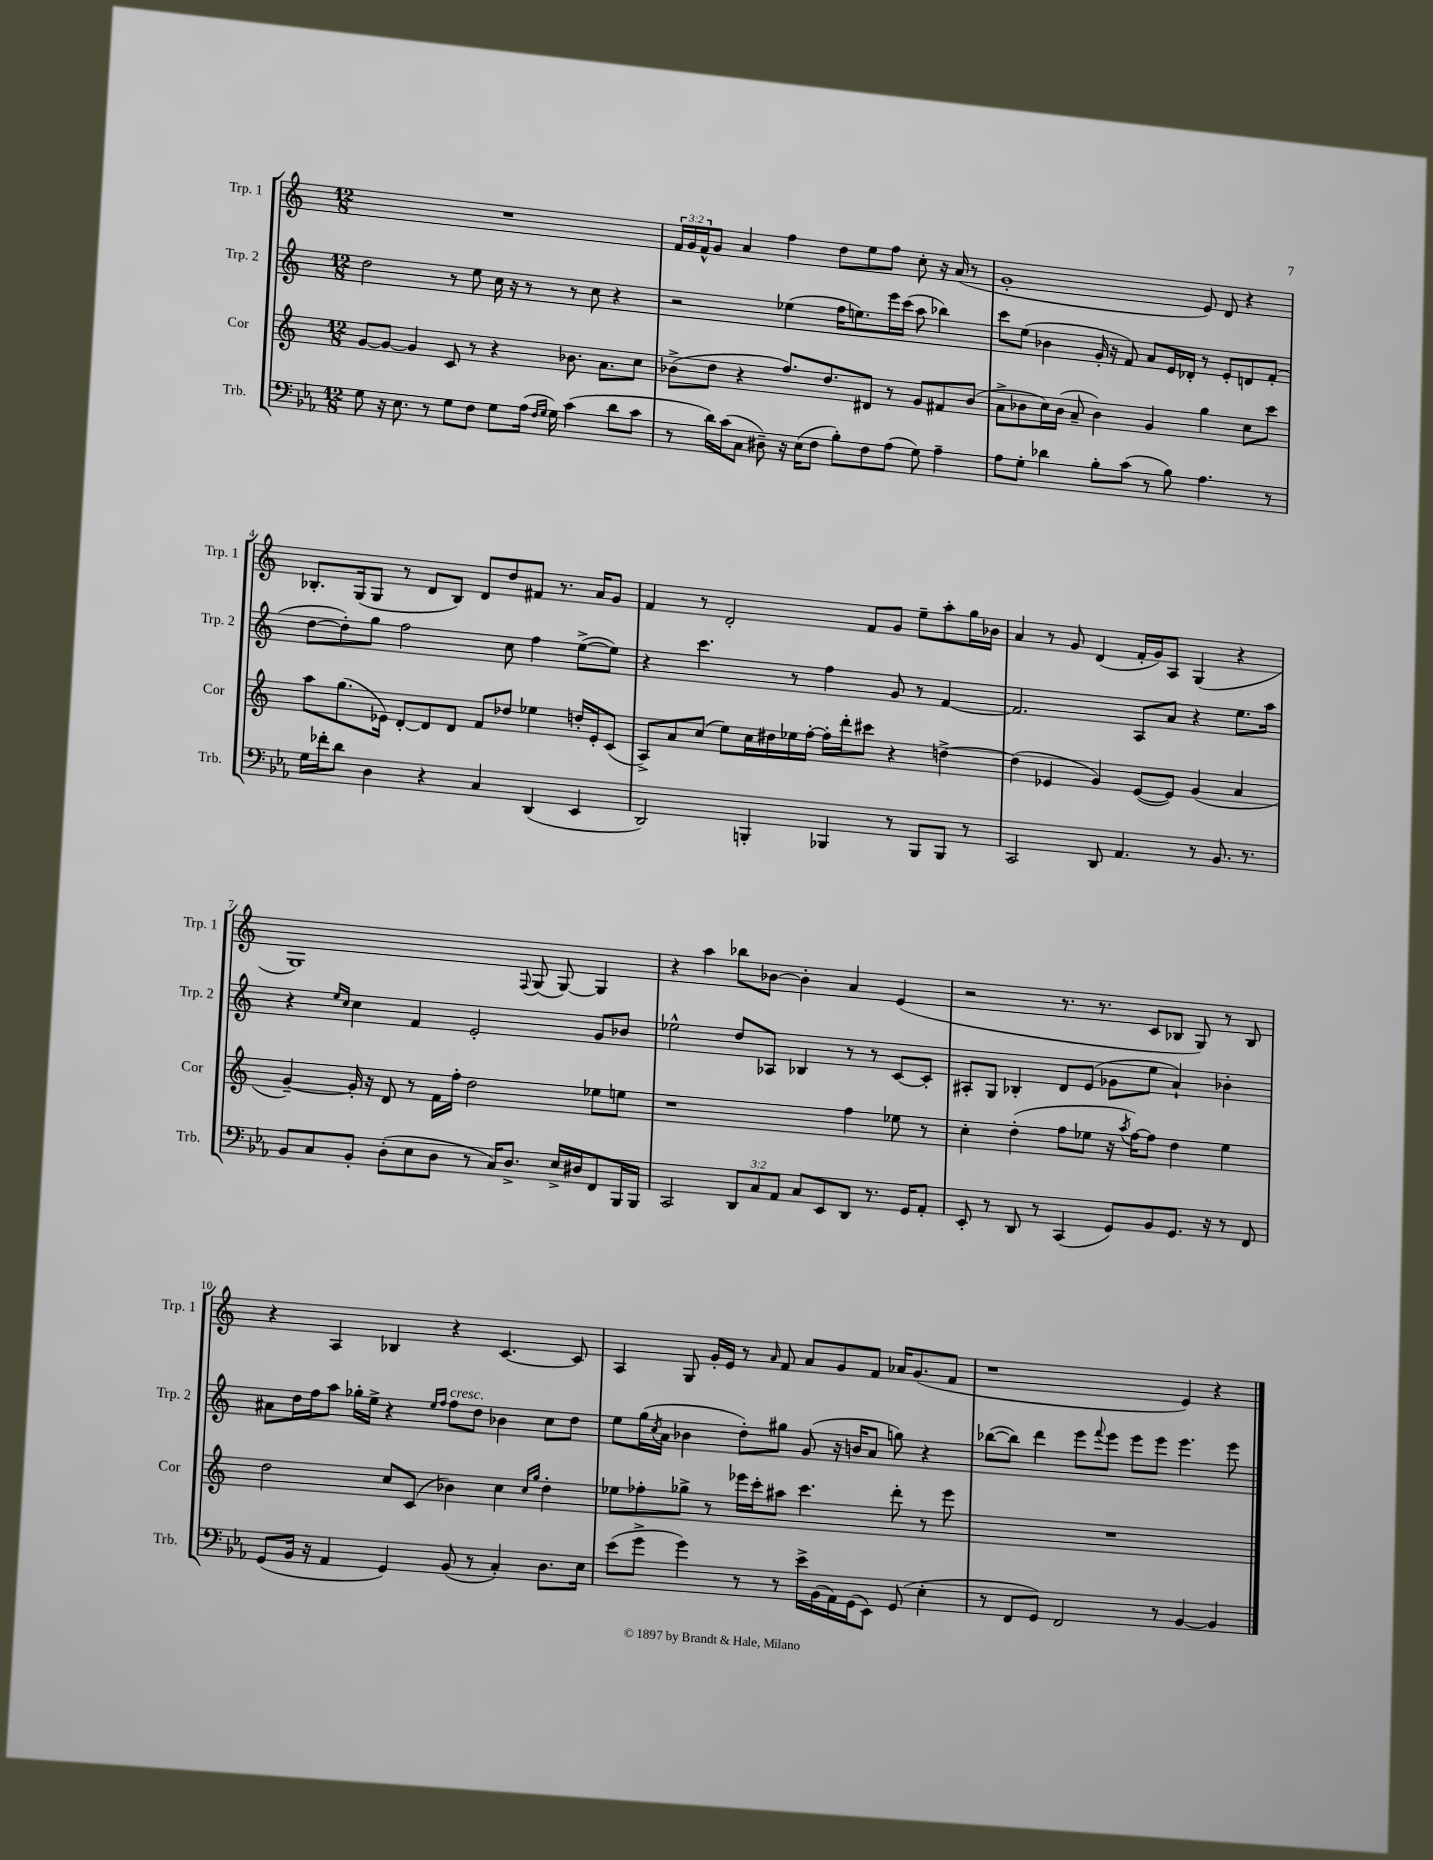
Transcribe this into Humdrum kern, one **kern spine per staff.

**kern	**kern	**kern	**kern
*staff4	*staff3	*staff2	*staff1
*clefF4	*clefG2	*clefG2	*clefG2
*k[b-e-a-]	*k[]	*k[]	*k[]
*M12/8	*M12/8	*M12/8	*M12/8
8G	[8g	2dd	1.r
16r	8g_	.	.
8.E-	.	.	.
.	4g]	.	.
8r	.	.	.
8G	8c	8r	.
8F	8r	8ee	.
8G	4r	16cc	.
.	.	16r	.
(16A-	.	8r	.
16qqF	.	.	.
16qqG	.	.	.
16G)	.	.	.
(4c	8.b-	8r	.
.	.	8cc	.
.	8.a	.	.
8d	.	4r	.
8c	8cc	.	.
=	=	=	=
8r	(8b-^	2r	24f
.	.	.	24g
.	.	.	24f^^
16d)	8dd	.	8g
(16c	.	.	.
8C	4r	.	4a
8D#~)	.	.	.
16r	8.ff)	(4ee-	4ff
(16E-	.	.	.
8F	.	.	.
.	8.dd	.	.
8B-')	.	16ff	8dd
.	.	8.ee)	.
8F	8d#	.	8ee
(8A-	8r	16eee	8ff
.	.	(16ccc	.
8G)	8g	8aa	8cc'
4A-~	8f#	4bb-)	16r
.	.	.	(16a
.	(8b-	.	8r
=	=	=	=
8A-	8a^	8ccc	1g'
8G'	8b-	(8ee	.
4d-	16cc)	4b-	.
.	(16b-	.	.
.	8a~	.	.
8B-'	4b-)	16g'	.
.	.	16r	.
(8c	.	8f)	.
8r	4g	8a	.
8B-)	.	16e	.
.	.	16d-'	.
4.A-	4gg	8r	8e)
.	.	8e'	8d
.	8cc	8d	4r
8r	8ccc	(8f'	.
=	=	=	=
16G	8aa	[8dd	8.B-'
16f-'	.	.	.
8d	(8.gg	8dd'])	.
.	.	.	(16G
4D	.	8gg	8G
.	16e-)	.	.
.	[8d'	2ff	8r
4r	8d]	.	8d
.	8d	.	8B-)
4C	8f	.	8d
.	8dd-	8cc	8dd
(4DD	4ee-	4ff	8f#
.	.	.	8.r
4EE-	16dd'	([8ee^	.
.	16e-'	.	16a
.	(8c	8ee])	8g
=	=	=	=
2DD)	8A^)	4r	4f
.	8a	.	.
.	(8cc	4.ccc	8r
.	8ee)	.	2d'
4BBB'	16cc	.	.
.	16dd#	.	.
.	16ee-	8r	.
.	[16ff'	.	.
4BBB-	16ff']	4ff	.
.	16ddd'	.	.
.	8ccc#	.	8f
8r	4r	8g	8g
8BBB-	.	8r	8ee~
8BBB-	[4dd^	[4f	8aa'
8r	.	.	16gg
.	.	.	16b-
=	=	=	=
2CC	(4dd]	2.f]	4a
.	4e-	.	8r
.	.	.	8g
8DD	4g)	.	(4d
4.AA-	.	.	.
.	([8e-	8A	16f'
.	.	.	16g)
.	8e-])	8a	8A
8r	(4g	4r	(4G
8.BB-	.	.	.
.	4a	8.ee	4r
8.r	.	.	.
.	.	16aa	.
=	=	=	=
8BB-	[4g~)	4r	1G)
8C	.	.	.
.	.	16qqee	.
.	.	16qqcc	.
8BB-'	16g']	4cc	.
.	16r	.	.
(8D'	8d	.	.
8E-	8r	4f	.
8D	16f	.	.
.	16ff'	.	.
8r	2dd	2e'	.
16C)	.	.	.
8.D^	.	.	.
.	.	.	8qqF
.	.	.	(8G
16E-^	.	.	[8G)
16D#	.	.	.
8FF	8ee-	8g	4G]
16BBB-	8ee	8b-	.
16BBB-	.	.	.
=	=	=	=
2CC	1r	2ee-^^	4r
.	.	.	4aa
12DD	.	8dd	8bb-
12C	.	.	.
.	.	8A-	[8b-
12AA-	.	.	.
8C	.	4B-	4b-']
8EE-	.	.	.
8DD	4ff	8r	4a
8.r	.	8r	.
.	8ee-	[8c	(4e
16GG	.	.	.
8AA-'	8r	8c']	.
=	=	=	=
8EE-'	4cc'	8A#'	2r
8r	.	8G	.
8DD	(4dd'	4B-'	.
8r	.	.	.
(4CC	8ff	8d	8.r
.	8ee-	(8e	.
.	.	.	8.r
8GG)	16r	8g-	.
.	8qaa	.	.
.	[16ff)	.	.
8BB-	8ff]	8ee	8c
8.GG	4dd	4a`)	8B-
.	.	.	8G)
16r	.	.	.
8r	4ee-	4b-'	8r
8FF	.	.	8B-
=	=	=	=
(8GG	2dd	8a#	4r
16BB-	.	16dd	.
16r	.	16ff	.
4AA-	.	8aa	4A
.	.	16gg-'	.
.	.	16ee^	.
4GG)	8cc	4r	4B-
.	(8c	.	.
.	.	16qqee	.
.	.	16qqff	.
(8BB-	4b-)	8ff	4r
8r	.	8dd	.
4C')	4cc	4b-	[4.c
.	16qqcc	.	.
.	16qqgg	.	.
8.D	4dd'	8cc	.
.	.	8dd	8c]
16E-	.	.	.
=	=	=	=
(8e-	8ee-	8ee	4A
8g^	8ff-'	(16gg	.
.	.	8qcc	.
.	.	16a	.
4g)	8gg-^	4b-	8G
.	8r	.	16g'
.	.	.	16e
8r	16eee-	8dd')	8r
.	16ccc'	.	.
.	.	.	16qqa
8r	8aa#	8gg#	8f
16e-^	4.ccc	(8g	8a
(16BB-	.	.	.
16AA-)	.	16r	8g
(16GG	.	16b	.
8EE-)	.	8a	8f
(8GG	8ddd'	8gg)	16a-
.	.	.	(8.g
4E-'	8r	4r	.
.	8eee-	.	8f
=	=	=	=
8r	1.r	([8bb-	1r
8FF	.	8bb-])	.
8GG)	.	4ddd	.
2FF	.	.	.
.	.	8eee	.
.	.	8qqfff	.
.	.	8eee	.
.	.	8eee	.
8r	.	8eee	.
[4BB-	.	4.eee	4e)
4BB-]	.	.	4r
.	.	8eee	.
==	==	==	==
*-	*-	*-	*-
